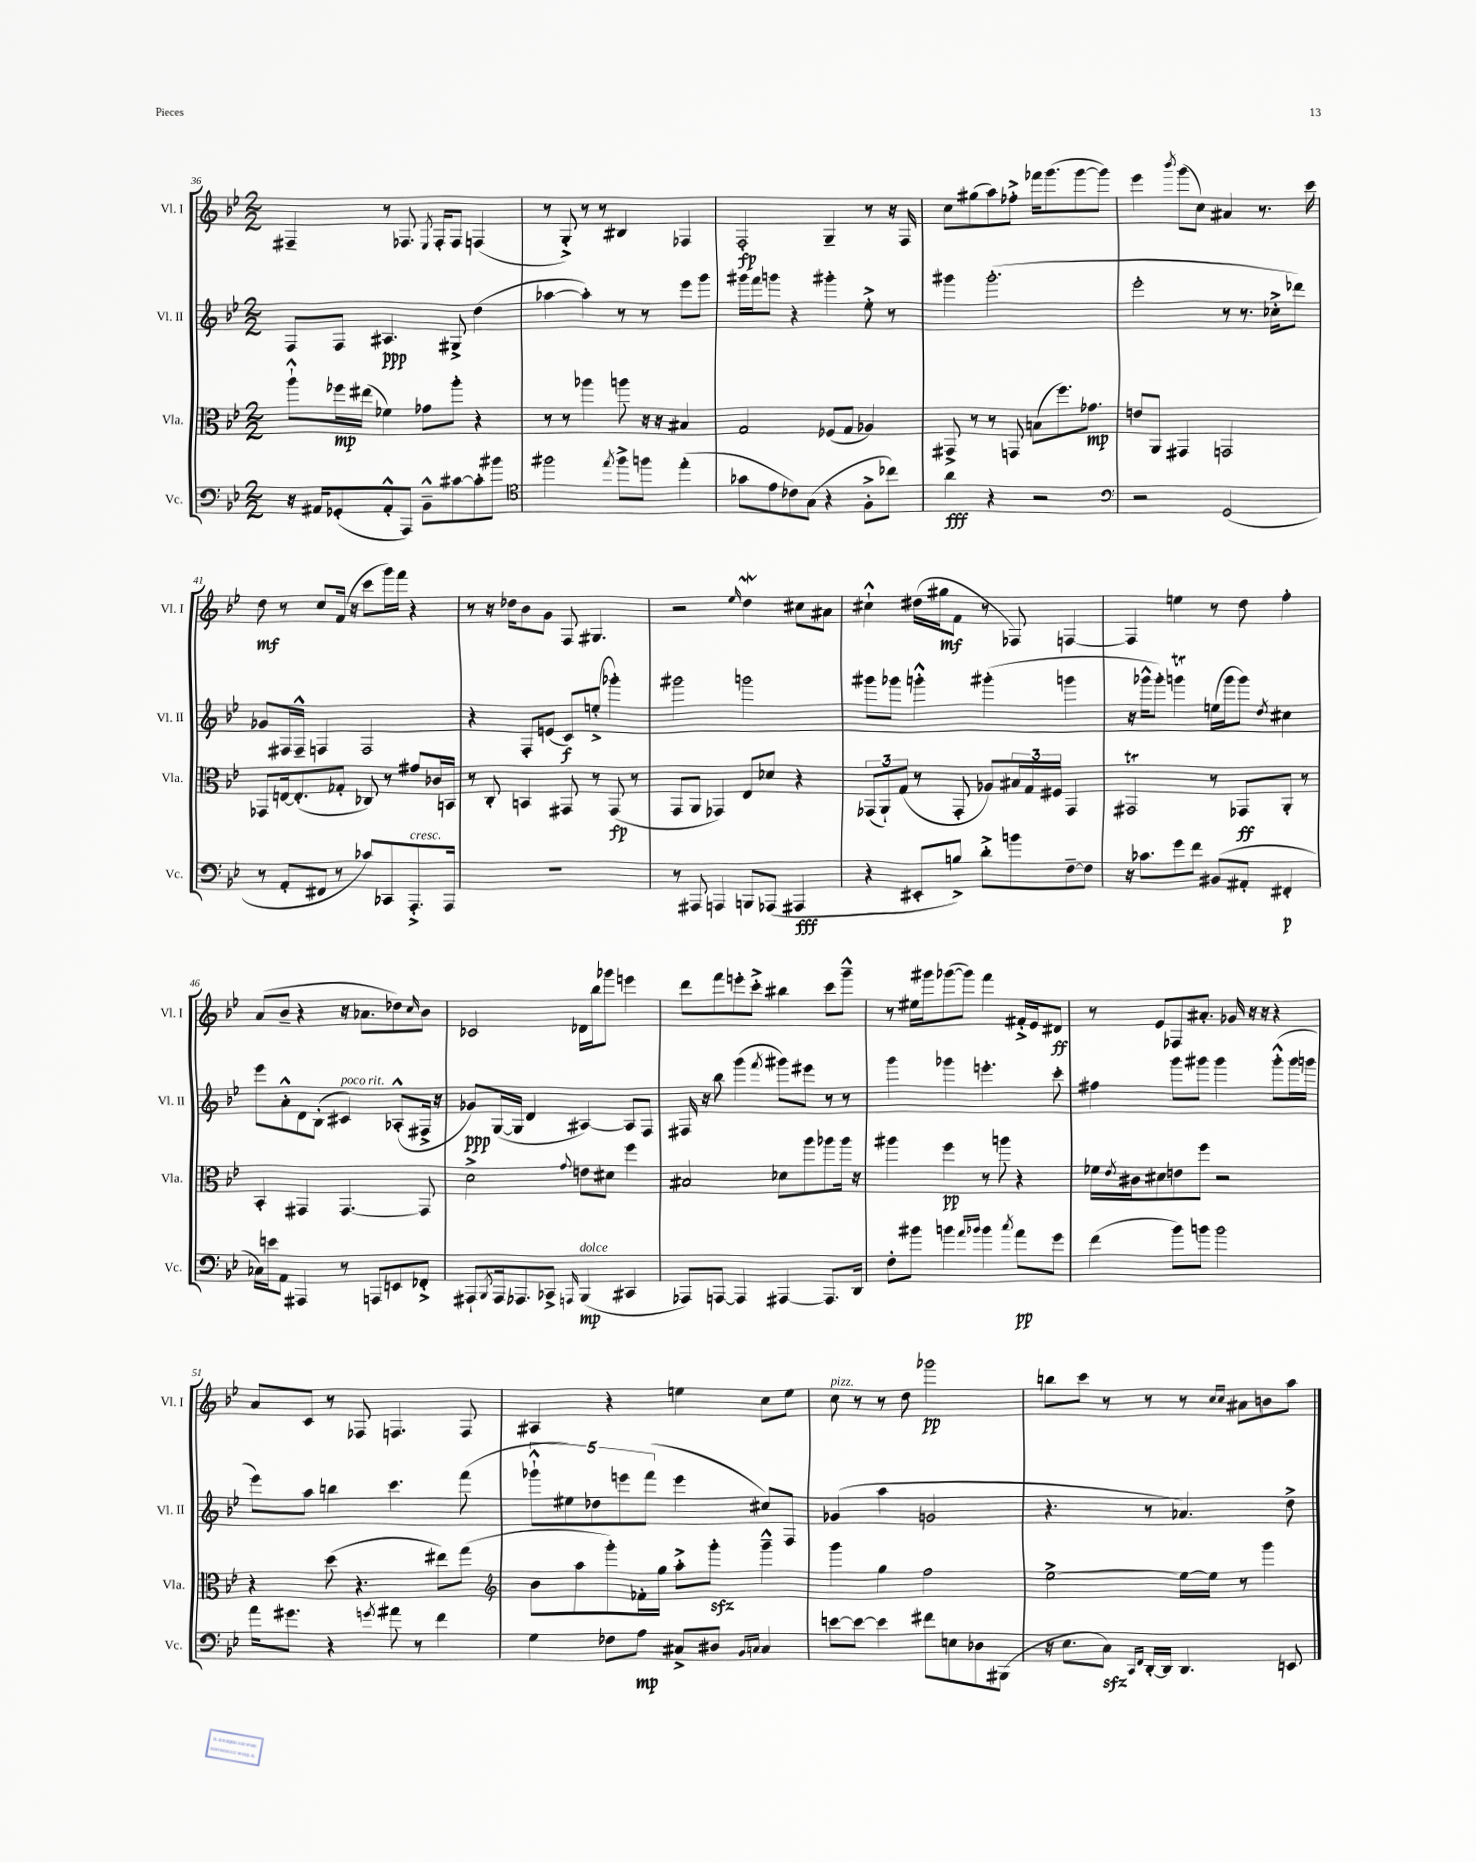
<<
\new StaffGroup <<
\new Staff = "s0" \with { instrumentName = "Vl. I" shortInstrumentName = "Vl. I" } {
    \clef treble \key bes \major \numericTimeSignature \time 2/2
    fis4-- r8 fes8. \acciaccatura { ees8 } fes16-. fes8 f4( |
    r8 g8-.->) r8 r8 bis4 fes4 |
    f2-.\fp g4-- r8 r16 f16 |
    c''8 gis''8( a''8) fes''8-.-> fes'''16 g'''8.( g'''8~ g'''8) |
    ees'''4 \acciaccatura { bes'''8 } g'''8( c''8) ais'4 r8. c'''16 |
    d''8\mf r8 c''8 f'16( r16 c'''8 g'''16) f'''16 r4 |
    r8 r16 des''16 bes'8 g'8 f8 gis4. |
    r2 \grace { ees''16 } d''4\mordent cis''8 ais'8 |
    cis''4-!-^ dis''16( gis''16\mf f'8 r8 fes8) f4~ |
    f4 e''4 r8 d''8 f''4-. |
    a'8( bes'8-- r4 r16 aes'8. des''8) \grace { c''16 } bes'8 |
    ces'2 des'16 bes''16 ges'''8 e'''4 |
    d'''8 f'''8 e'''8-. c'''8-.-> bis''4 c'''8 g'''8---^ |
    r8 eis''16 gis'''16 ges'''8~( ges'''8) f'''4 fis'16-.-> ees'16 dis'8\ff |
    r8 ees'8 fes8 ais'8.-. ges'16 r16 r16 r4 |
    a'8 c'8 r8 fes8 f4. f8 |
    ais4 r4 e''4 c''8 e''8 |
    c''8^\markup { \italic "pizz." } r8 r8 d''8 ges'''2\pp |
    b''8 c'''8 r8 r8 r8 \grace { c''16 c''16 } ais'8 b'8 a''8 \bar "|." |
}
\new Staff = "s1" \with { instrumentName = "Vl. II" shortInstrumentName = "Vl. II" } {
    \clef treble \key bes \major \numericTimeSignature \time 2/2
    f8 f8 ais4.\ppp gis8-> d''4( |
    aes''4~ aes''4-.) r8 r8 ees'''8 g'''8 |
    gis'''16 f'''16 g'''8 r4 gis'''4-. ees''8-.-> r8 |
    gis'''4 gis'''2.-.( |
    ees'''2-. r8 r8. ces''16-.-> des'''8) |
    ges'8 fis16 fis16---^ f4 f2 |
    r4 f8-. e'8( c'8\f) e''8-.->( ges'''4-.) |
    gis'''2 g'''2 |
    gis'''8 ges'''8 g'''4-.-^ gis'''4-.( g'''4 |
    r16 ges'''16-^ ges'''8-.) g'''4\trill e''16( g'''16 g'''8) \acciaccatura { d''8 } cis''4 |
    ees'''8 a'8-.-^ d'8 bes8-.( cis'4^\markup { \italic "poco rit." }) aes8-.-^( fis16-> r16 |
    ges'8\ppp) g16~( g16 d'4 ais4~) ais8 f8 |
    fis16 r16 bes''8 g'''4( \acciaccatura { f'''8 } gis'''8) eis'''8 r8 r8 |
    g'''4 ges'''4 e'''4.-. c'''8-. |
    fis''4 g'''8 gis'''8 gis'''4 gis'''8-.-^( gis'''16 g'''16 |
    ees'''8) a''8 b''4 c'''4. f'''8( |
    \tuplet 5/4 { ges'''8-!-^ eis''8) des''8 e'''8 f'''8( } e'''4 cis''8) f8 |
    ges'4( a''4 g'2 |
    r4. r8 aes'4.) d''8-> \bar "|." |
}
\new Staff = "s2" \with { instrumentName = "Vla." shortInstrumentName = "Vla." } {
    \clef alto \key bes \major \numericTimeSignature \time 2/2
    a''8-!-^ fes''16\mp eis''16( fes'4) ges'8 a''8-. r4 |
    r8 r8 aes''4 a''8 r16 r16 bis4 |
    g2 fes8( g8 aes4) |
    gis,8-> r8 r8 g,8 b8( f''8.) ges'8.\mp |
    e'8 a,8 gis,4 g,2 |
    ges,8 e16~ e8.-.( ges8-. ces8) r8 gis'8 ces'16 b,16 |
    r8 c8-. b,4 gis,8 r8 gis,8\fp( r8 |
    g,8 a,8 ges,4) ees8 des'8 r4 |
    \tuplet 3/2 { ges,8( a,8-!) g8( } r8 ges,8-. aes8) \tuplet 3/2 { bis16 g16 fis16 } ges,4 |
    gis,2\trill r8 ges,8\ff a,8-. r8 |
    bes,4-. gis,4 gis,4.~ gis,8 |
    d'2-> \appoggiatura { g'8 } e'8 dis'8 f''4 |
    bis2 des'8 a''8 aes''8 aes''16 r16 |
    ais''4 f''4\pp r8 a''8 r4 |
    fes'16 \acciaccatura { ees'8 } cis'16 dis'8 e'8 f''8 r2 |
    r4 d''8( r4. eis''8) g''8( |
    \clef treble bes'8 a''8 g'''8-.) fes'16-. g''16 a''8-.-> g'''8-.\sfz g'''4---^ |
    g'''4 g''4 f''2 |
    ees''2~-> ees''16~ ees''16 r8 g'''4 \bar "|." |
}
\new Staff = "s3" \with { instrumentName = "Vc." shortInstrumentName = "Vc." } {
    \clef bass \key bes \major \numericTimeSignature \time 2/2
    r16 ais,16 ges,8-.( ais,8-.-^ a,,8) bes,8---^ cis'8~ cis'8-. bis'8 |
    \clef tenor fis''2 \acciaccatura { ees''8 } fis''8-> f''8 ees''4-.( |
    ges'8 ees'8 ces'8) g8( r4 f8-.-> ces''8) |
    a'4\fff r4 r2 |
    \clef bass r2 g,2( |
    r8 a,8-. fis,8 r8 ces'8) ces,8 a,,8.-.->^\markup { \italic "cresc." } a,,16 |
    R1 |
    r8 ais,,8 a,,4 b,,8 aes,,8( ais,,4\fff |
    r4 eis,8-. b8->) d'8-.-> b'8 f8~-- f8 |
    r16 ces'8. g'8 f'8 bis,8( ais,8-. fis,4-.\p |
    ces16) e'16 a,8 ais,,4 r8 a,,8 e,8 fes,8-.-> |
    ais,,8-! \acciaccatura { bes,,8 } ais,,16 aes,,8. ces,8-> \grace { a,,16 } bes,,4\mp^\markup { \italic "dolce" }( cis,4 |
    aes,,8) a,,8~ a,,4 ais,,4~ ais,,8. d,16 |
    f8-. bis'8 b'4 \grace { a'16 bes'16 } bes'4 \acciaccatura { c''8 } a'8\pp g'8 |
    f'4( bes'8) b'8 b'2 |
    a'16 gis'8. r4 \acciaccatura { g'8 } ais'8 r8 f'4 |
    g4 fes8 a8\mp cis8-> dis8 \grace { bes,16 c16 } c4 |
    e'8~ e'8~ e'4 fis'8 e8 des8 bis,,8( |
    r16 ees8. c8\sfz) \grace { c,16 f,16 } d,16~-. d,16 d,4. e,8 \bar "|." |
}
>>
>>
\layout { \context { \Score currentBarNumber = #36 } }
